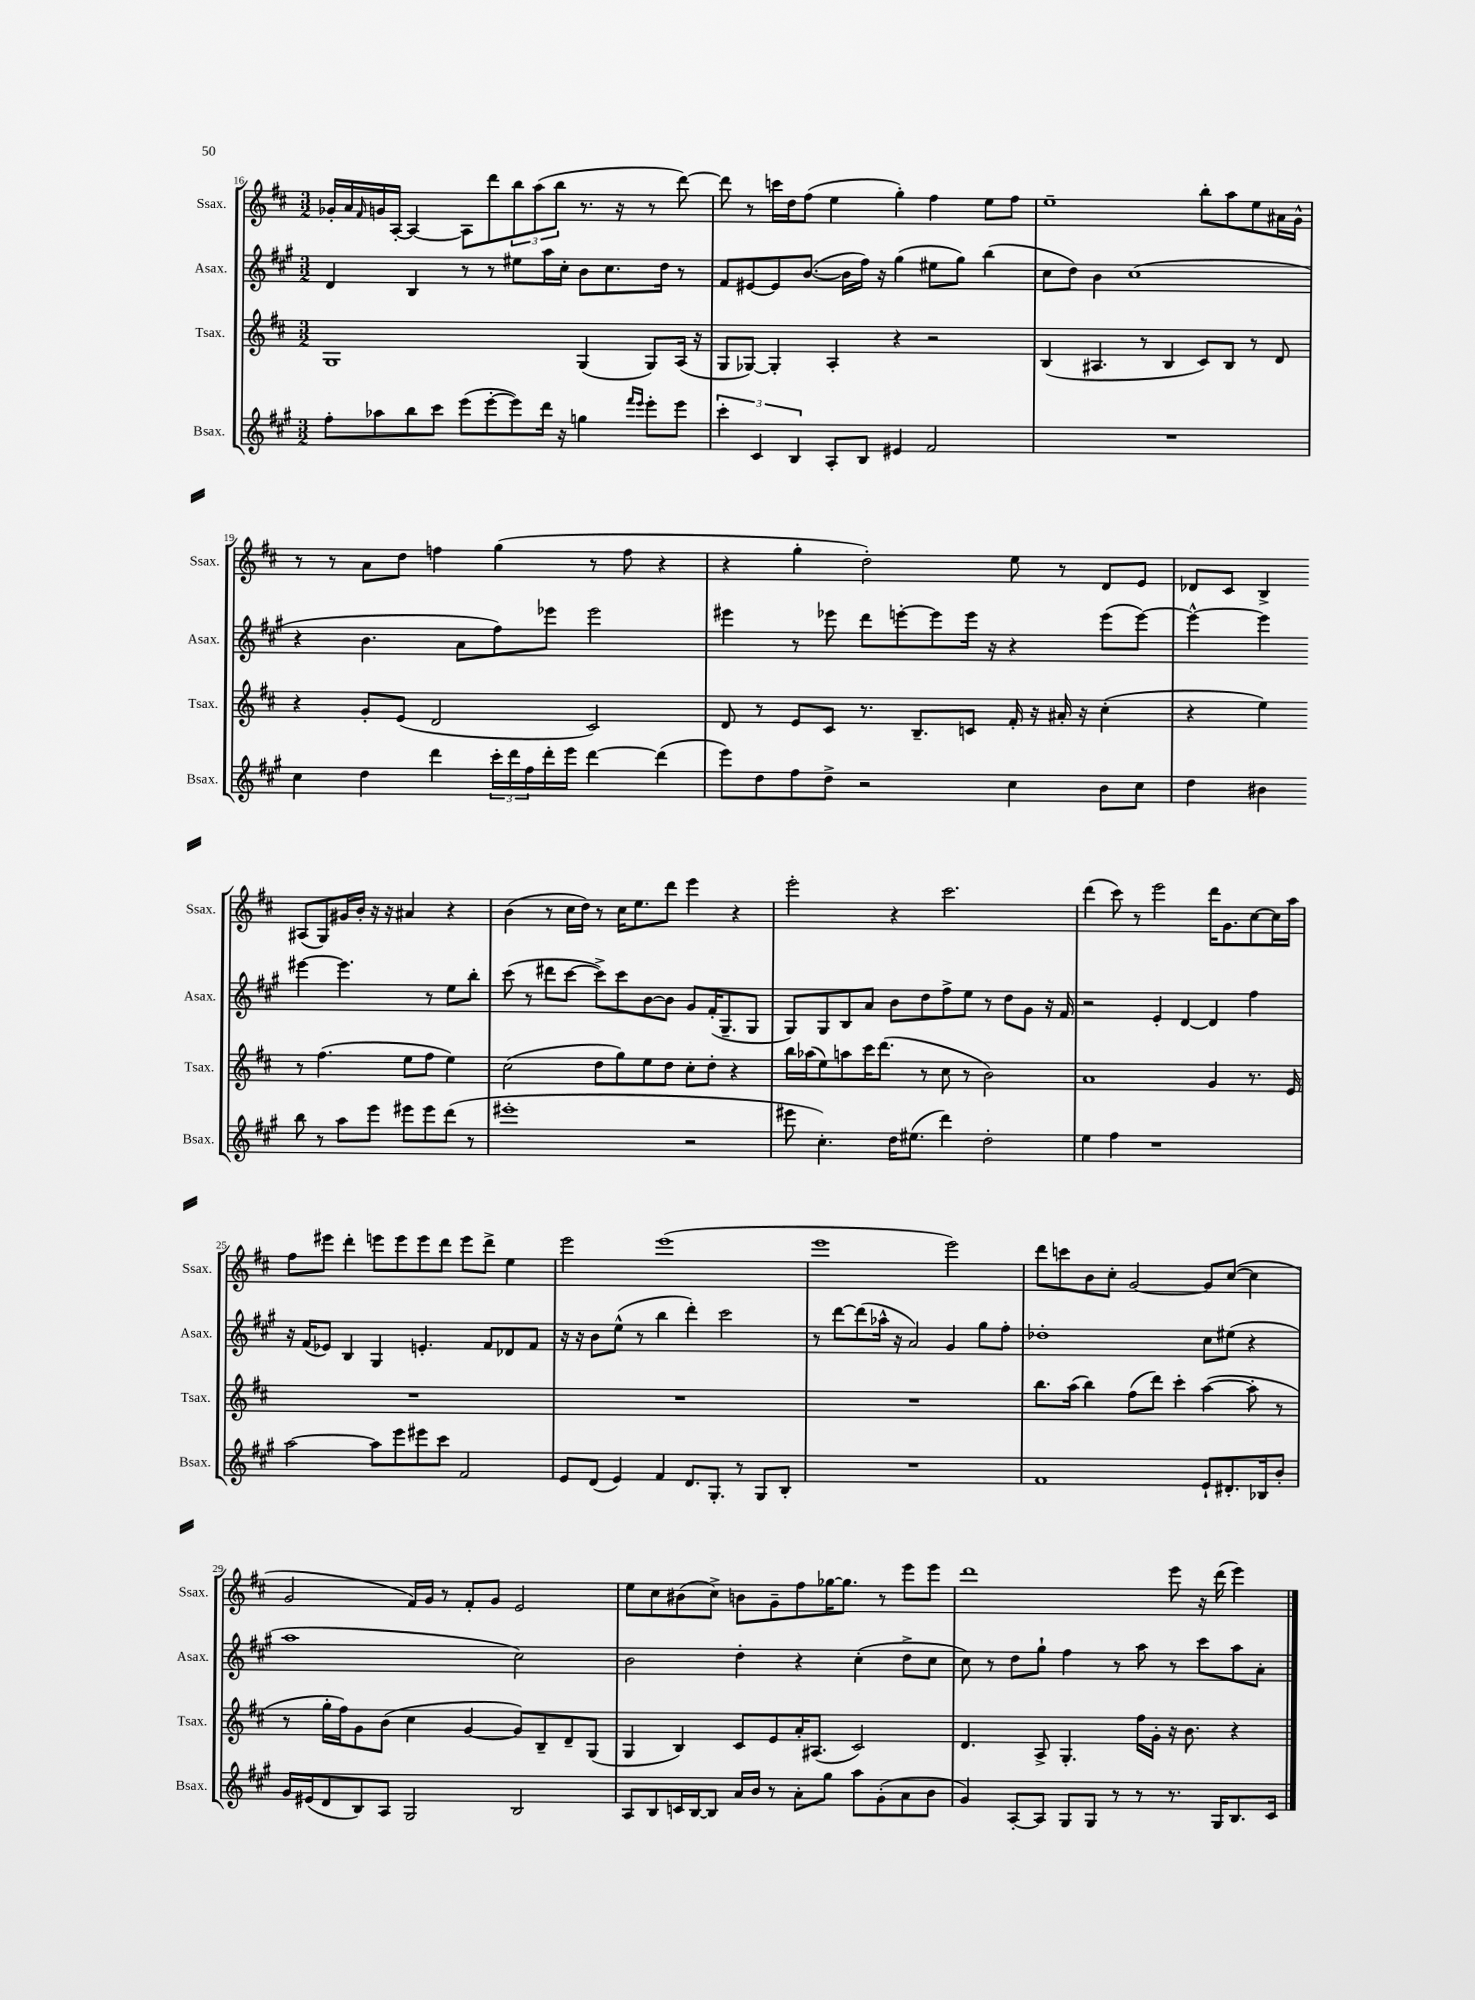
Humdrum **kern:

**kern	**kern	**kern	**kern
*part4	*part3	*part2	*part1
*staff4	*staff3	*staff2	*staff1
*I"Bsax.	*I"Tsax.	*I"Asax.	*I"Ssax.
*I'Bsax.	*I'Tsax.	*I'Asax.	*I'Ssax.
*clefG2	*clefG2	*clefG2	*clefG2
*k[f#c#g#]	*k[f#c#]	*k[f#c#g#]	*k[f#c#]
*M3/2	*M3/2	*M3/2	*M3/2
=16	=16	=16	=16
8ff#'\L	1G	4d/	16g-X'/LL
.	.	.	16a/
.	.	.	16qqf#/
8aa-X\	.	.	16gn/
.	.	.	[16A'/JJ
8bb\	.	4B/	4A/_
8ccc#\J	.	.	.
(8eee\L	.	8r	8A\L]
[8eee'\	.	8r	8ddd\
8eee\])	.	8ee#X\L	12bb\
.	.	.	(12aa\
16ddd\Jk	.	16aa\L	.
.	.	.	12bb\J
16r	.	16cc#'\JJ	.
4ggn\	(4G/	8b\L	8.r
.	.	8.cc#\	.
.	.	.	16r
16qqfff#/LL	.	.	.
16qqeee/JJ	.	.	.
8eee'\L	8G/L)	.	8r
.	.	16dd\Jk	.
8eee\J	(16A/Jk	8r	[8ddd\)
.	16r	.	.
=17	=17	=17	=17
6ccc#'\	8G/L	8f#/L	8ddd\]
.	[8G-X/J)	[8e#X/	8r
6c#/	.	.	.
.	4G-'/]	8e#/]	16cccn\LL
.	.	.	16dd\J
6B/	.	.	.
.	.	([8.b/J	(8ff#\J
8A'/L	4A'/	.	4ee\
.	.	16b\LL]	.
8B/J	.	16ff#\JJ)	.
.	.	16r	.
4e#X/	4r	(4gg#\	4gg'\)
2f#/	2r	8ee#X\L	4ff#\
.	.	8gg#\J)	.
.	.	(4bb\	8ee\L
.	.	.	8ff#\J
=18	=18	=18	=18
1.r	(4B/	8cc#\L	1ee~
.	.	8dd\J)	.
.	4.A#X/	4b\	.
.	.	(1cc#	.
.	8r	.	.
.	4B/	.	.
.	8c#/L)	.	8bb'\L
.	8B/J	.	8aa\
.	8r	.	8ee\
.	8d/	.	16a#X\L
.	.	.	16g^^\JJ
!!LO:LB:g=z
=19	=19	=19	=19
4cc#\	4r	4r	8r
.	.	.	8r
4dd\	8g'/L	4.b\	8a\L
.	(8e/J	.	8dd\J
4ddd\	2d/	.	4ffn\
.	.	8a\L	.
24ccc#'\LL	.	8ff#\)	(4gg\
24ddd\	.	.	.
24ff#\	.	.	.
16ddd'\	.	8eee-X\J	.
16eee\JJ	.	.	.
[4ddd\	2c#/)	2eee-\	8r
.	.	.	8ff\
(4ddd\]	.	.	4r
=20	=20	=20	=20
8eee\L)	8d/	4eee#X\	4r
8dd\	8r	.	.
8ff#\	8e/L	8r	4gg'\
8dd^\J	8c#/J	8eee-X\	.
2r	8.r	8ddd\L	2dd'\)
.	.	[8eeen'\	.
.	8.B~/L	.	.
.	.	8eee\]	.
.	8cn/J	16eee\Jk	.
.	.	16r	.
4cc#\	16f#'/	4r	8ee\
.	16r	.	.
.	16a#X'/	.	8r
.	16r	.	.
8b\L	(4cc#'\	(8eee\L	8d/L
8cc#\J	.	[8eee\J)	8e/J
=21	=21	=21	=21
4dd\	4r	4eee^^\_	8d-X/L
.	.	.	8c#/J
4b#X\	4ee\)	4eee\]	4B^/
8bb\	8r	[4eee#X\	(8A#X/L
8r	(4.ff#\	.	8G/)
8aa\L	.	4.eee#\]	16g#X/L
.	.	.	16b'/JJ
8eee\J	.	.	16r
.	.	.	16r
8eee#X\L	8ee\L	.	4a#X/
8eee#\	8ff#\J	8r	.
(8ddd\J	4ee\)	8ee\L	4r
8r	.	8bb'\J	.
!!LO:LB:g=z
=22	=22	=22	=22
1eee#X'	(2cc#\	(8ccc#\	(4b\
.	.	8r	.
.	.	8ddd#X\L	8r
.	.	[8ccc#\J	16cc#\LL
.	.	.	16dd\JJ)
.	8dd\L	8ccc#^\L])	8r
.	8gg\)	8ccc#\	16cc#\KL
.	.	.	8.ee\
.	8ee\	[8b\	.
.	8dd\J	8b\J]	8ddd\J
2r	8cc#'\L	8g#/L	4eee\
.	8dd'\J	(16f#'/K	.
.	.	8.G#~/	.
.	4r	.	4r
.	.	8G#/J	.
=23	=23	=23	=23
8eee#X\	16bb\LL	8G#/L)	2eee'\
.	(16aa-X\J	.	.
4.cc#'\)	8ee\)	8G#/	.
.	8aan\	8B/	.
.	16ccc#\K	8a/J	.
.	(8.ddd\J	.	.
16dd\KL	.	8b\L	4r
(8.ee#X\J	.	.	.
.	8r	8dd\	.
4ddd\)	8cc#\	8ff#^\	2.ccc#\
.	8r	8ee\J	.
2dd'\	2b\)	8r	.
.	.	8dd\L	.
.	.	8g#\J	.
.	.	16r	.
.	.	16f#/	.
=24	=24	=24	=24
4ee\	1a	2r	(4ddd\
4ff#\	.	.	8ccc#\)
.	.	.	8r
1r	.	4e'/	2eee\
.	.	[4d/	.
.	4g/	4d/]	16ddd\KL
.	.	.	8.g\
.	8.r	4ff#\	[8cc#\
.	.	.	16cc#\L]
.	16e/	.	16aa\JJ
!!LO:LB:g=z
=25	=25	=25	=25
[2aa\	1.r	16r	8ff#\L
.	.	(16f#/KL	.
.	.	8e-X/J)	8eee#X\J
.	.	4B/	4ddd'\
8aa\L]	.	4G#/	8eeen\L
8eee\	.	.	8eee\
8eee#X\	.	4.en'/	8eee\
8ccc#\J	.	.	8ddd\J
2f#/	.	.	8eee\L
.	.	8f#/L	8ddd^\J
.	.	8d-X/	4ee\
.	.	8f#/J	.
=26	=26	=26	=26
8e/L	1.r	16r	2eee\
.	.	16r	.
(8d/J	.	8b\L	.
4e/)	.	(8ee^^\J	.
.	.	8r	.
4f#/	.	4bb\	(1eee
8.d/L	.	4ddd'\)	.
8.G#'/J	.	.	.
.	.	2ccc#\	.
8r	.	.	.
8G#/L	.	.	.
8B'/J	.	.	.
=27	=27	=27	=27
1.r	1.r	8r	1eee
.	.	[8ddd\L	.
.	.	(8ddd\]	.
.	.	16aa-X^^\Jk	.
.	.	16r	.
.	.	2a/)	.
.	.	4g#/	2eee\)
.	.	8gg#\L	.
.	.	8ff#'\J	.
=28	=28	=28	=28
1f#	8.bb\L	1dd-X'	8ddd\L
.	.	.	8cccn\
.	(16aa\Jk	.	.
.	4bb\)	.	8b\
.	.	.	8cc#'\J
.	(8ff#\L	.	[2g/
.	8ddd\J)	.	.
.	4ccc#'\	.	.
8e`/L	([4aa\	8cc#\L	8g/L]
8.d#X'/	.	(8ee#X\J	([8cc#/J
.	8aa'\]	4r	4cc#\]
16B-X/k	.	.	.
8b'/J	8r	.	.
!!LO:LB:g=z
=29	=29	=29	=29
16g#/LL	8r	1aa	2g/
(16e#X/J	.	.	.
8d/	16gg'\LL	.	.
.	16ff#\J)	.	.
8B/)	8g\	.	.
8A/J	(8b\J	.	.
2G#/	4cc#\	.	16f#/LL)
.	.	.	16g/JJ
.	.	.	8r
.	[4g/	.	8f#'/L
.	.	.	8g/J
2B/	8g/L])	2cc#\)	2e/
.	8B~/	.	.
.	8d~/	.	.
.	(8G/J	.	.
=30	=30	=30	=30
8A/L	4G/	2b\	8ee\L
8B/	.	.	8cc#\
16cn/L	4B/)	.	(8b#X\
[16B/J	.	.	.
8B/J]	.	.	8cc#^\J)
16a/LL	8c#/L	4dd'\	8bn\L
16b/JJ	.	.	.
8r	8e/	.	8g~\
8a'\L	16a'/K	4r	8ff#\
.	(8.A#X/J	.	.
8gg#\J	.	.	[16gg-X\K
.	.	.	8.gg-\J]
8aa\L	2c#/)	(4cc#'\	.
(8g#'\	.	.	8r
8a\	.	8dd^\L	8eee\L
8b\J	.	8cc#\J	8eee\J
=31	=31	=31	=31
4g#/)	4.d/	8cc#\)	1ddd
.	.	8r	.
[8A'/L	.	8dd\L	.
8A/J]	8A^/	8gg#`\J	.
8G#/L	4.G'/	4ff#\	.
8G#/J	.	.	.
8r	.	8r	.
8r	16ff#\LL	8aa\	.
.	16g'\JJ	.	.
8.r	16r	8r	8eee\
.	8.b\	.	.
.	.	8ccc#\L	16r
16G#/KL	.	.	(16ddd\
8.B/	4r	8aa\	4eee\)
.	.	8a'\J	.
16c#/Jk	.	.	.
==	==	==	==
*-	*-	*-	*-
